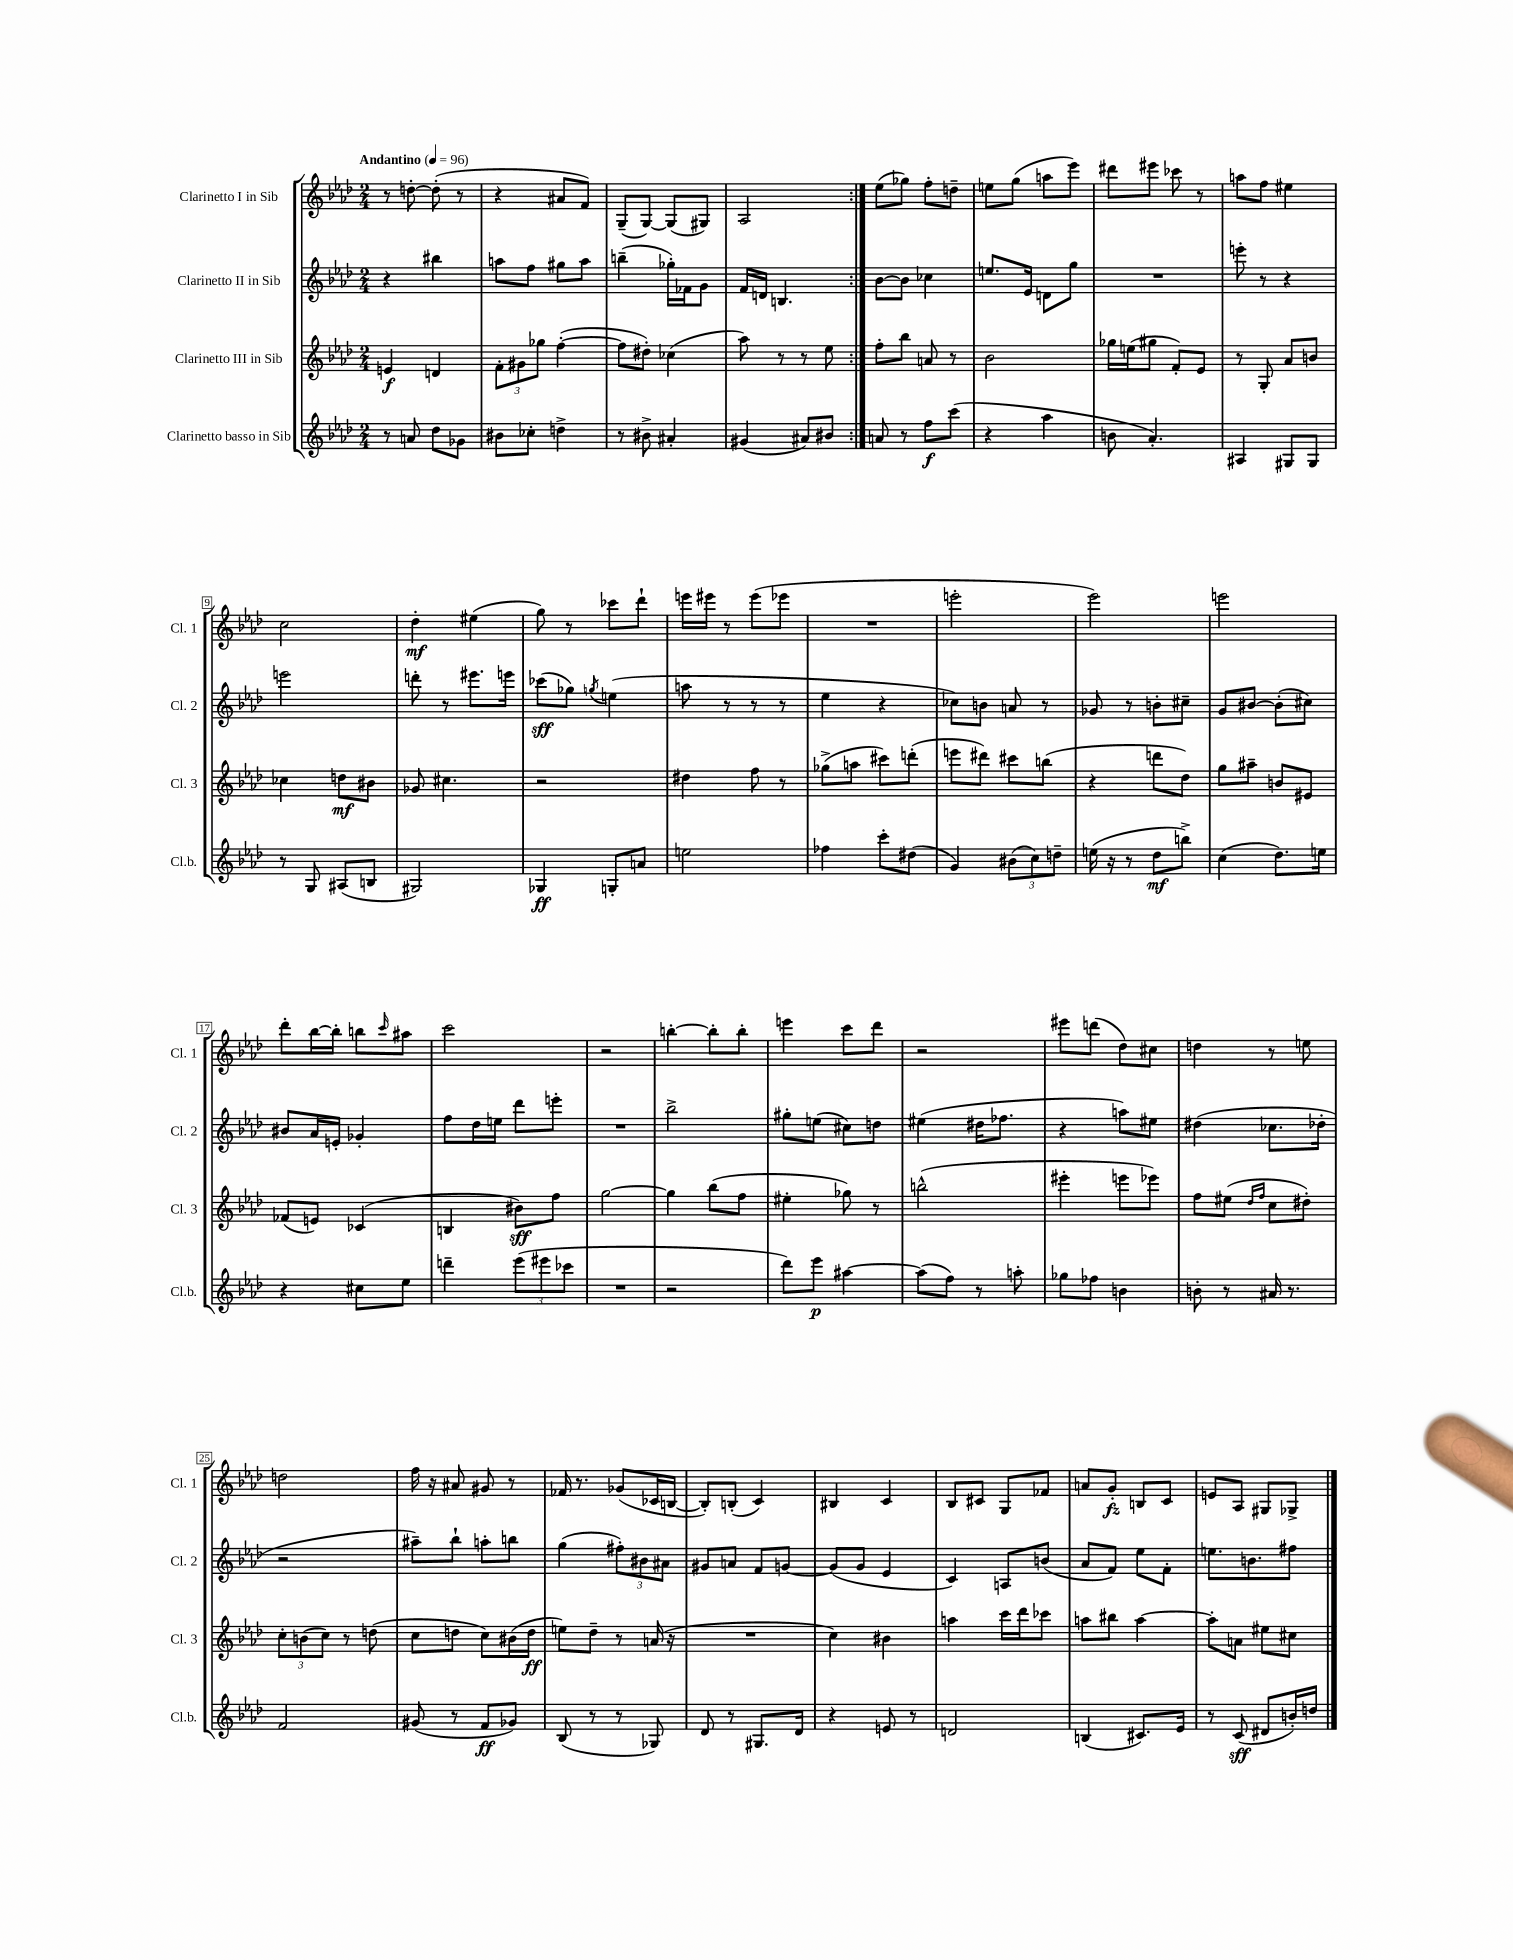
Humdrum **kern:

**kern	**kern	**kern	**kern
*staff4	*staff3	*staff2	*staff1
*clefG2	*clefG2	*clefG2	*clefG2
*k[b-e-a-d-]	*k[b-e-a-d-]	*k[b-e-a-d-]	*k[b-e-a-d-]
*M2/4	*M2/4	*M2/4	*M2/4
*MM96	*MM96	*MM96	*MM96
8r	4e	4r	8r
8a	.	.	[8dd'
8dd-	4d	4bb#	(8dd']
8g-	.	.	8r
=	=	=	=
8b#	12f'	8aa	4r
.	12g#	.	.
8cc-'	.	8ff	.
.	12gg-	.	.
4dd^	([4ff'	8gg#	8a#
.	.	8aa	8f)
=	=	=	=
8r	8ff]	(4bb~	(8G~
8b#^	8dd#')	.	[8G)
4a#'	(4cc-	16gg-')	(8G]
.	.	16f-	.
.	.	8g	8G#)
=	=	=	=
(4g#	8aa-)	16f	2A-
.	.	16d	.
.	8r	4.B	.
8a#)	8r	.	.
8b#	8ee-	.	.
=:|!	=:|!	=:|!	=:|!
8a	8ff'	[8b-	(8ee-
8r	8bb-	8b-]	8gg-)
8ff	8a	4cc-	8ff'
(8ccc	8r	.	8dd~
=	=	=	=
4r	2b-	8.ee	8ee
.	.	.	(8gg
.	.	16e-	.
4aa-	.	8d	8aa
.	.	8gg	8eee-)
=	=	=	=
8b	16gg-	2r	8ddd#
.	(16ee	.	.
4.a-')	8gg#	.	8eee#
.	8f')	.	8ccc-
.	8e-	.	8r
=	=	=	=
4A#	8r	8eee'	8aa
.	8G'	8r	8ff
8G#	8a-	4r	4ee#
8G#	8b	.	.
=	=	=	=
8r	4cc-	2eee	2cc
8G	.	.	.
(8A#	8dd	.	.
8B	8b#	.	.
=	=	=	=
2G#)	8g-	8ddd'	4dd-'
.	4.cc#	8r	.
.	.	8.eee#	(4ee#
.	.	16eee	.
=	=	=	=
4G-	2r	(8ccc-	8gg)
.	.	8gg-)	8r
.	.	8qgg	.
8G'	.	(4ee	8ccc-
8a	.	.	8ddd-`
=	=	=	=
2ee	4dd#	8aa	16eee
.	.	.	16eee#
.	.	8r	8r
.	8ff	8r	(8eee#
.	8r	8r	8eee-
=	=	=	=
4ff-	(8gg-^	4ee-	2r
.	8aa	.	.
8ccc'	8ccc#)	4r	.
(8dd#	(8ddd'	.	.
=	=	=	=
4g)	8eee	8cc-)	2eee'
.	8ddd#)	8b	.
(12b#	8ccc#	8a	.
12cc)	.	.	.
.	(8bb	8r	.
12dd~	.	.	.
=	=	=	=
(16ee	4r	8g-	2eee-)
16r	.	.	.
8r	.	8r	.
8dd-	8ddd	8b'	.
8bb^)	8dd-)	8cc#~	.
=	=	=	=
(4cc	8gg	8g	2eee
.	8aa#~	[8b#	.
8.dd-)	8b	(8b#']	.
.	8e#	8cc#)	.
16ee	.	.	.
=	=	=	=
4r	(8f-	8b#	8ddd-'
.	8e)	16a-	[16bb-
.	.	16e'	16bb-']
8cc#	(4c-	4g-'	8bb
.	.	.	16qqccc
8ee-	.	.	8aa#
=	=	=	=
4ddd~	4B	8ff	2ccc
.	.	16dd-	.
.	.	16ee	.
(12eee-	8b#)	8ddd-	.
12eee#	.	.	.
.	8ff	8eee'	.
12ccc-	.	.	.
=	=	=	=
2r	[2gg	2r	2r
=	=	=	=
2r	4gg]	2bb-^	[4bb'
.	(8bb-	.	8bb']
.	8ff	.	8bb'
=	=	=	=
8ddd-)	4ee#'	8gg#'	4eee
8eee-	.	(8ee	.
[4aa#	8gg-)	8cc#)	8ccc
.	8r	8dd	8ddd-
=	=	=	=
(8aa#]	(2bb^^	(4ee#	2r
8ff)	.	.	.
8r	.	16dd#	.
.	.	8.ff-	.
8aa'	.	.	.
=	=	=	=
8gg-	4eee#'	4r	8eee#
8ff-	.	.	(8ddd
4b	8eee	8aa)	8dd-)
.	8eee-)	8ee#	8cc#
=	=	=	=
8b'	8ff	(4dd#	4dd
8r	(8ee#	.	.
.	16qqdd-	.	.
.	16qqff	.	.
16a#	8cc	8.cc-	8r
8.r	.	.	.
.	8dd#')	.	8ee
.	.	16dd-'	.
=	=	=	=
2f	12cc'	2r	2dd
.	(12b	.	.
.	12cc)	.	.
.	8r	.	.
.	(8dd	.	.
=	=	=	=
(8g#	8cc	8aa#~)	16ff
.	.	.	16r
8r	8dd	8bb-`	8a#
8f	8cc)	8aa'	8g#
8g-)	(16b#	8bb	8r
.	16dd	.	.
=	=	=	=
(8B-	8ee)	(4gg	16f-
.	.	.	8.r
8r	8dd-~	.	.
8r	8r	12ff#')	(8g-
.	.	12b#	.
8G-)	(16a	.	16c-
.	.	12a#	.
.	16r	.	[16B
=	=	=	=
8d-	2r	8g#	8B'])
8r	.	8a	(8B'
8.G#	.	8f	4c)
.	.	[8g	.
16d-	.	.	.
=	=	=	=
4r	4cc)	(8g]	4B#
.	.	8g	.
8e	4b#	4e-	4c
8r	.	.	.
=	=	=	=
2d	4aa	4c)	8B-
.	.	.	8c#
.	16ccc	8A	8G
.	16ddd-	.	.
.	8ccc-	(8b	8f-
=	=	=	=
(4B	8aa	8a-	8a
.	8bb#	8f)	8g'
8.c#)	[4aa	8ee-	8B
.	.	8f'	8c
16e-	.	.	.
=	=	=	=
8r	8aa']	8.ee	8e
(8c	8a	.	8A-
.	.	8.b	.
8d#	8ee#	.	8G#
16b')	8cc#	8ff#	8G-^
16dd	.	.	.
==	==	==	==
*-	*-	*-	*-
